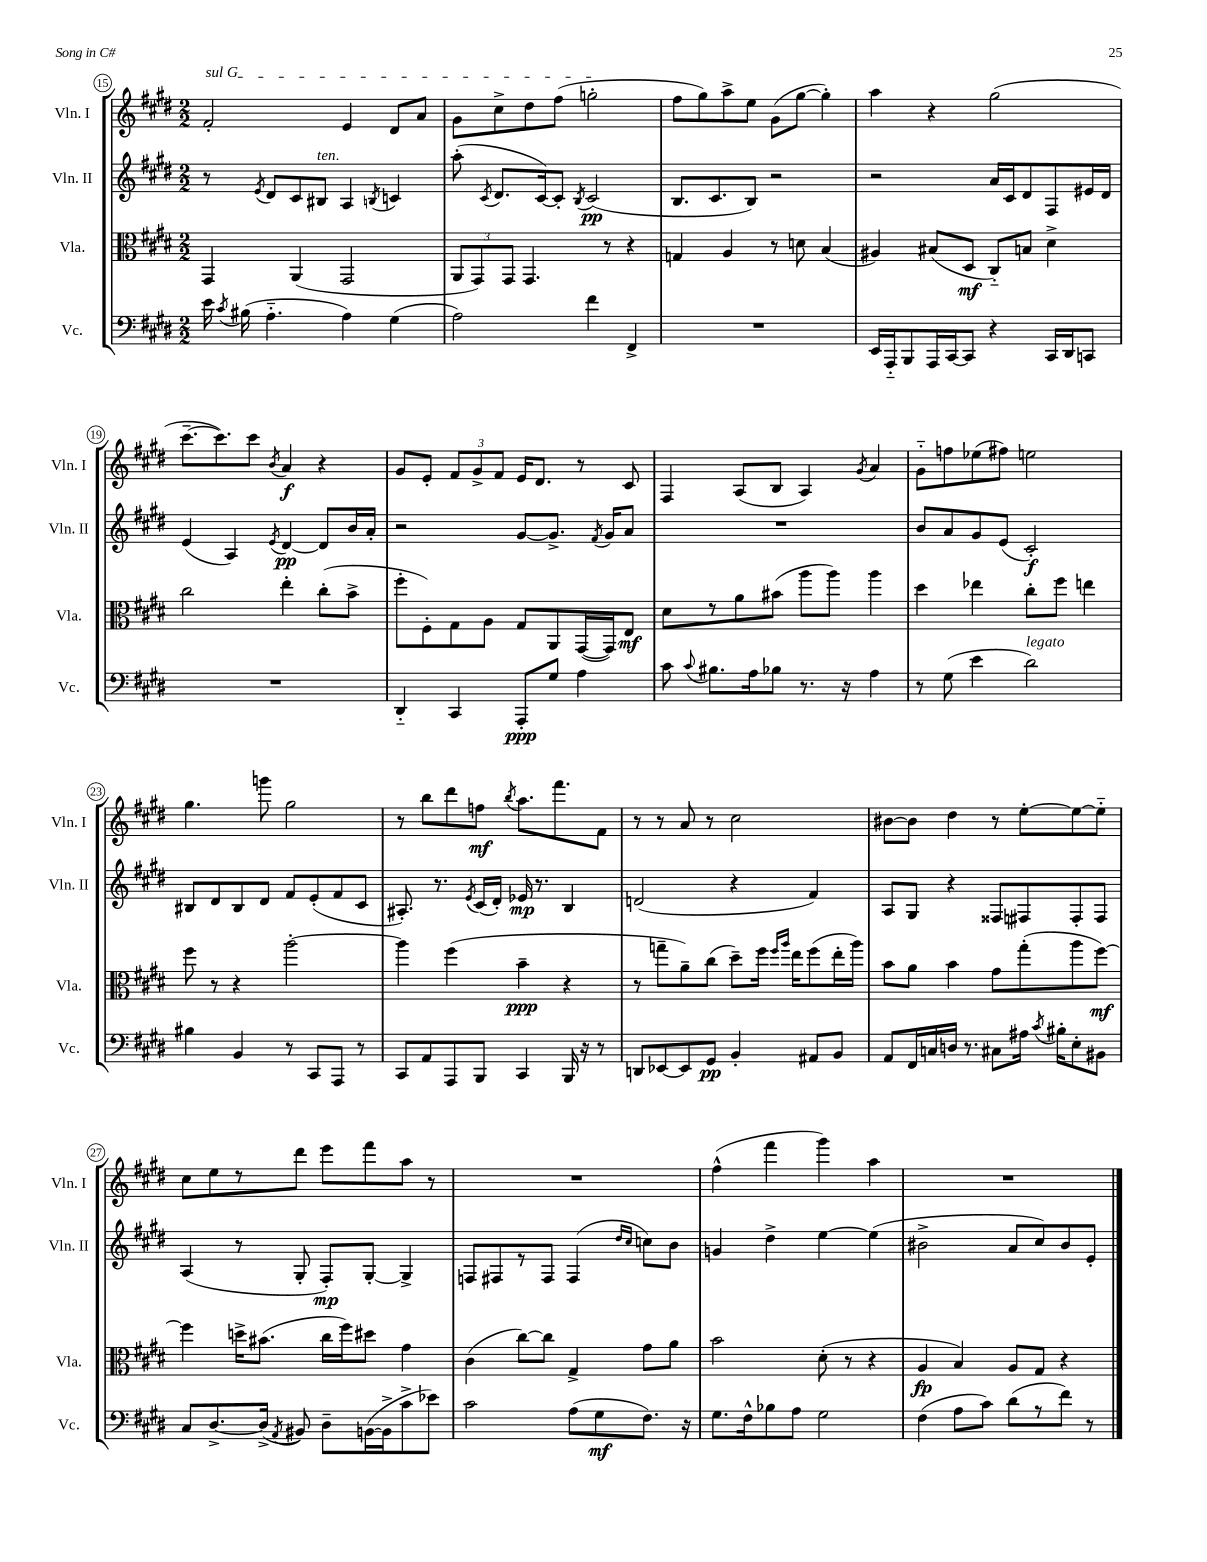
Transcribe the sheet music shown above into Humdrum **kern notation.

**kern	**dynam	**kern	**dynam	**kern	**dynam	**kern	**dynam
*part4	*part4	*part3	*part3	*part2	*part2	*part1	*part1
*staff4	*staff4	*staff3	*staff3	*staff2	*staff2	*staff1	*staff1
*I"Vc.	*	*I"Vla.	*	*I"Vln. II	*	*I"Vln. I	*
*I'Vc.	*	*I'Vla.	*	*I'Vln. II	*	*I'Vln. I	*
*clefF4	*	*clefC3	*	*clefG2	*	*clefG2	*
*k[f#c#g#d#]	*	*k[f#c#g#d#]	*	*k[f#c#g#d#]	*	*k[f#c#g#d#]	*
*M2/2	*	*M2/2	*	*M2/2	*	*M2/2	*
=15	=15	=15	=15	=15	=15	=15	=15
!	!	!	!	!	!	!LO:TX:a:i:t=sul G	!
16e\	.	4GG#/	.	8r	.	2f#'/	.
8qc#/	.	.	.	.	.	.	.
(16B#X\	.	.	.	.	.	.	.
.	.	.	.	8qe/	.	.	.
4.A\	.	.	.	8d#/L	.	.	.
.	.	(4AA/	.	8c#/	.	.	.
!	!	!	!	!LO:TX:a:i:t=ten.	!	!	!
.	.	.	.	8B#X/J	.	.	.
4A\)	.	2GG#/	.	4A/	.	4e/	.
.	.	.	.	8qBn/	.	.	.
(4G#\	.	.	.	4cn/	.	8d#/L	.
.	.	.	.	.	.	8a/J	.
=16	=16	=16	=16	=16	=16	=16	=16
2A\)	.	12AA/L	.	(8aa'\	.	8g#\L	.
.	.	12GG#/)	.	.	.	.	.
.	.	.	.	8qc#/	.	.	.
.	.	.	.	8.d#/L	.	8cc#^\	.
.	.	12GG#/J	.	.	.	.	.
.	.	4.GG#/	.	.	.	8dd#\	.
.	.	.	.	[16c#/k)	.	.	.
.	.	.	.	8c#'/J]	.	(8ff#\J	.
.	.	.	.	8qB/	.	.	.
4f#\	.	.	.	(2c#/	pp	2ggn'\	.
.	.	8r	.	.	.	.	.
4FF#^/	.	4r	.	.	.	.	.
=17	=17	=17	=17	=17	=17	=17	=17
1r	.	4Gn/	.	8.B/L	.	8ff#\L	.
.	.	.	.	.	.	8gg#\)	.
.	.	.	.	8.c#/	.	.	.
.	.	4A/	.	.	.	8aa^\	.
.	.	.	.	8B/J)	.	8ee\J	.
.	.	8r	.	2r	.	(8g#\L	.
.	.	8dn\	.	.	.	[8gg#\J	.
.	.	(4B/	.	.	.	4gg#'\])	.
=18	=18	=18	=18	=18	=18	=18	=18
16EE/LL	.	4A#X/)	.	2r	.	4aa\	.
16AAA/J	.	.	.	.	.	.	.
8BBB/	.	.	.	.	.	.	.
16AAA/L	.	(8B#X/L	.	.	.	4r	.
[16CC#/J	.	.	.	.	.	.	.
8CC#/J]	.	8D#/J	mf	.	.	.	.
4r	.	8C#/L)	.	16a/LL	.	(2gg#\	.
.	.	.	.	16c#/J	.	.	.
.	.	8Bn/J	.	8d#/	.	.	.
16CC#/LL	.	4d#^\	.	8F#/	.	.	.
16DD#/J	.	.	.	.	.	.	.
8CCn/J	.	.	.	16e#X/L	.	.	.
.	.	.	.	16d#/JJ	.	.	.
!!LO:LB:g=z
=19	=19	=19	=19	=19	=19	=19	=19
1r	.	2cc#\	.	(4e/	.	[8.ccc#~\L	.
.	.	.	.	.	.	8.ccc#\])	.
.	.	.	.	4A/)	.	.	.
.	.	.	.	.	.	8ccc#\J	.
.	.	.	.	8qe/	.	8qb/	.
.	.	4ee'\	.	[4d#/	pp	4a/	f
.	.	(8cc#'\L	.	8d#/L]	.	4r	.
.	.	8b^\J	.	16b/L	.	.	.
.	.	.	.	16a'/JJ	.	.	.
=20	=20	=20	=20	=20	=20	=20	=20
4DD#/	.	8ff#'\L	.	2r	.	8g#/L	.
.	.	8F#'\)	.	.	.	8e'/J	.
4CC#/	.	8G#\	.	.	.	12f#/L	.
.	.	.	.	.	.	12g#^/	.
.	.	8A\J	.	.	.	.	.
.	.	.	.	.	.	12f#/J	.
8AAA'/L	ppp	8G#/L	.	[8g#/L	.	16e/KL	.
.	.	.	.	.	.	8.d#/J	.
8G#/J	.	8AA/	.	8.g#^/J]	.	.	.
4A\	.	([16GG#/L	.	.	.	8r	.
.	.	.	.	8qf#/	.	.	.
.	.	16GG#/J])	.	16g#/KL	.	.	.
.	.	8E/J	mf	8a/J	.	8c#/	.
=21	=21	=21	=21	=21	=21	=21	=21
8c#\	.	8d#\L	.	1r	.	4F#/	.
8qqc#/	.	.	.	.	.	.	.
8.B#X\L	.	8r	.	.	.	.	.
.	.	8a\	.	.	.	(8A/L	.
16A\k	.	.	.	.	.	.	.
8B-X\J	.	(8b#X\J	.	.	.	8B/J	.
8.r	.	8aa\L	.	.	.	4A/)	.
.	.	8aa\J)	.	.	.	.	.
16r	.	.	.	.	.	.	.
.	.	.	.	.	.	8qg#/	.
4A\	.	4aa\	.	.	.	4a/	.
=22	=22	=22	=22	=22	=22	=22	=22
8r	.	4dd#\	.	8b/L	.	8g#\L	.
(8G#\	.	.	.	8a/	.	8ffn\	.
4e\	.	4ee-X\	.	8g#/	.	(8ee-X\	.
.	.	.	.	(8e/J	.	8ff#X\J)	.
!LO:TX:a:i:t=legato	!	!	!	!	!	!	!
2d#\)	.	8cc#'\L	.	2c#'/)	f	2een\	.
.	.	8ff#\J	.	.	.	.	.
.	.	4een\	.	.	.	.	.
!!LO:LB:g=z
=23	=23	=23	=23	=23	=23	=23	=23
4B#X\	.	8ff#\	.	8B#X/L	.	4.gg#\	.
.	.	8r	.	8d#/	.	.	.
4BB/	.	4r	.	8B#/	.	.	.
.	.	.	.	8d#/J	.	8gggn\	.
8r	.	[2aa'\	.	8f#/L	.	2gg#\	.
8CC#/L	.	.	.	(8e'/	.	.	.
8AAA/J	.	.	.	8f#/	.	.	.
8r	.	.	.	8c#/J	.	.	.
=24	=24	=24	=24	=24	=24	=24	=24
8CC#/L	.	4aa\]	.	8.A#X'/)	.	8r	.
8AA/	.	.	.	.	.	8bb\L	.
.	.	.	.	8.r	.	.	.
8AAA/	.	(4ff#\	.	.	.	8ddd#\	.
.	.	.	.	8qe/	.	.	.
8BBB/J	.	.	.	(16c#/LL	.	8ffn\J	mf
.	.	.	.	16d#'/JJ)	.	.	.
.	.	.	.	.	.	8qbb/	.
4CC#/	.	4b~\	ppp	16e-X/	mp	8.aa\L	.
.	.	.	.	8.r	.	.	.
.	.	.	.	.	.	8.fff#\	.
16BBB/	.	4r	.	4B/	.	.	.
16r	.	.	.	.	.	.	.
8r	.	.	.	.	.	8f#\J	.
=25	=25	=25	=25	=25	=25	=25	=25
8DDn/L	.	8r	.	(2dn/	.	8r	.
[8EE-X/	.	8ggn~\L	.	.	.	8r	.
8EE-/]	.	8a~\)	.	.	.	8a/	.
8GG#/J	pp	(8cc#\J	.	.	.	8r	.
4BB'/	.	8dd#~\L)	.	4r	.	2cc#\	.
.	.	16ff#\Jk	.	.	.	.	.
.	.	16qqff#/LL	.	.	.	.	.
.	.	16qqaa/JJ	.	.	.	.	.
.	.	16ee\KL	.	.	.	.	.
8AA#X/L	.	(8ff#\	.	4f#/)	.	.	.
8BB/J	.	16ee'\L	.	.	.	.	.
.	.	16aa\JJ)	.	.	.	.	.
=26	=26	=26	=26	=26	=26	=26	=26
8AA/L	.	8b\L	.	8A/L	.	[8b#X\L	.
16FF#/L	.	8a\J	.	8G#/J	.	8b#\J]	.
16Cn/	.	.	.	.	.	.	.
16Dn/JJ	.	4b\	.	4r	.	4dd#\	.
8.r	.	.	.	.	.	.	.
8C#X\L	.	8g#\L	.	8F##X/L	.	8r	.
16A#X\Jk	.	(8gg#'\	.	8F#X/	.	[8ee'\L	.
8qc#/	.	.	.	.	.	.	.
16B#X'\KL	.	.	.	.	.	.	.
8E'\	.	8aa\	.	8F#'/	.	8ee\_	.
8BB#X\J	.	[8ff#\J)	mf	8F#/J	.	8ee\J]	.
!!LO:LB:g=z
=27	=27	=27	=27	=27	=27	=27	=27
8C#/L	.	4ff#\]	.	(4A/	.	8cc#\L	.
[8.D#^/	.	.	.	.	.	8ee\	.
.	.	16ddn^\KL	.	8r	.	8r	.
(16D#^/Jk]	.	(8.b#X\J	.	.	.	.	.
8qAA/	.	.	.	.	.	.	.
8BB#X/)	.	.	.	8G#'/	.	8ddd#\J	.
8D#~\L	.	16cc#\LL	.	8F#'/L)	mp	8eee\L	.
.	.	16ff#\J)	.	.	.	.	.
([16BBn\L	.	8dd#X\J	.	[8G#'/J	.	8fff#\	.
16BB^\J]	.	.	.	.	.	.	.
8c#^\	.	4g#\	.	4G#^/]	.	8aa\J	.
8e-X\J)	.	.	.	.	.	8r	.
=28	=28	=28	=28	=28	=28	=28	=28
2c#\	.	(4c#\	.	8Fn/L	.	1r	.
.	.	.	.	8F#X/	.	.	.
.	.	[8cc#\L)	.	8r	.	.	.
.	.	8cc#\J]	.	8F#/J	.	.	.
(8A\L	.	4G#^/	.	(4F#/	.	.	.
8G#\	mf	.	.	.	.	.	.
.	.	.	.	16qqdd#/LL	.	.	.
.	.	.	.	16qqcc#/JJ	.	.	.
8.F#\J)	.	8g#\L	.	8ccn\L)	.	.	.
.	.	8a\J	.	8b\J	.	.	.
16r	.	.	.	.	.	.	.
=29	=29	=29	=29	=29	=29	=29	=29
8.G#\L	.	2b\	.	4gn/	.	(4ff#^^\	.
16F#^^\k	.	.	.	.	.	.	.
8B-X\	.	.	.	4dd#^\	.	4fff#\	.
8A\J	.	.	.	.	.	.	.
2G#\	.	(8d#'\	.	[4ee\	.	4ggg#\)	.
.	.	8r	.	.	.	.	.
.	.	4r	.	(4ee\]	.	4aa\	.
=30	=30	=30	=30	=30	=30	=30	=30
(4F#\	.	4A/	fp	2b#X^\	.	1r	.
8A\L	.	4B/)	.	.	.	.	.
8c#\J)	.	.	.	.	.	.	.
(8d#\L	.	8A/L	.	8a/L	.	.	.
8r	.	8G#/J	.	8cc#/)	.	.	.
8f#\J)	.	4r	.	8b#/	.	.	.
8r	.	.	.	8e'/J	.	.	.
==	==	==	==	==	==	==	==
*-	*-	*-	*-	*-	*-	*-	*-
